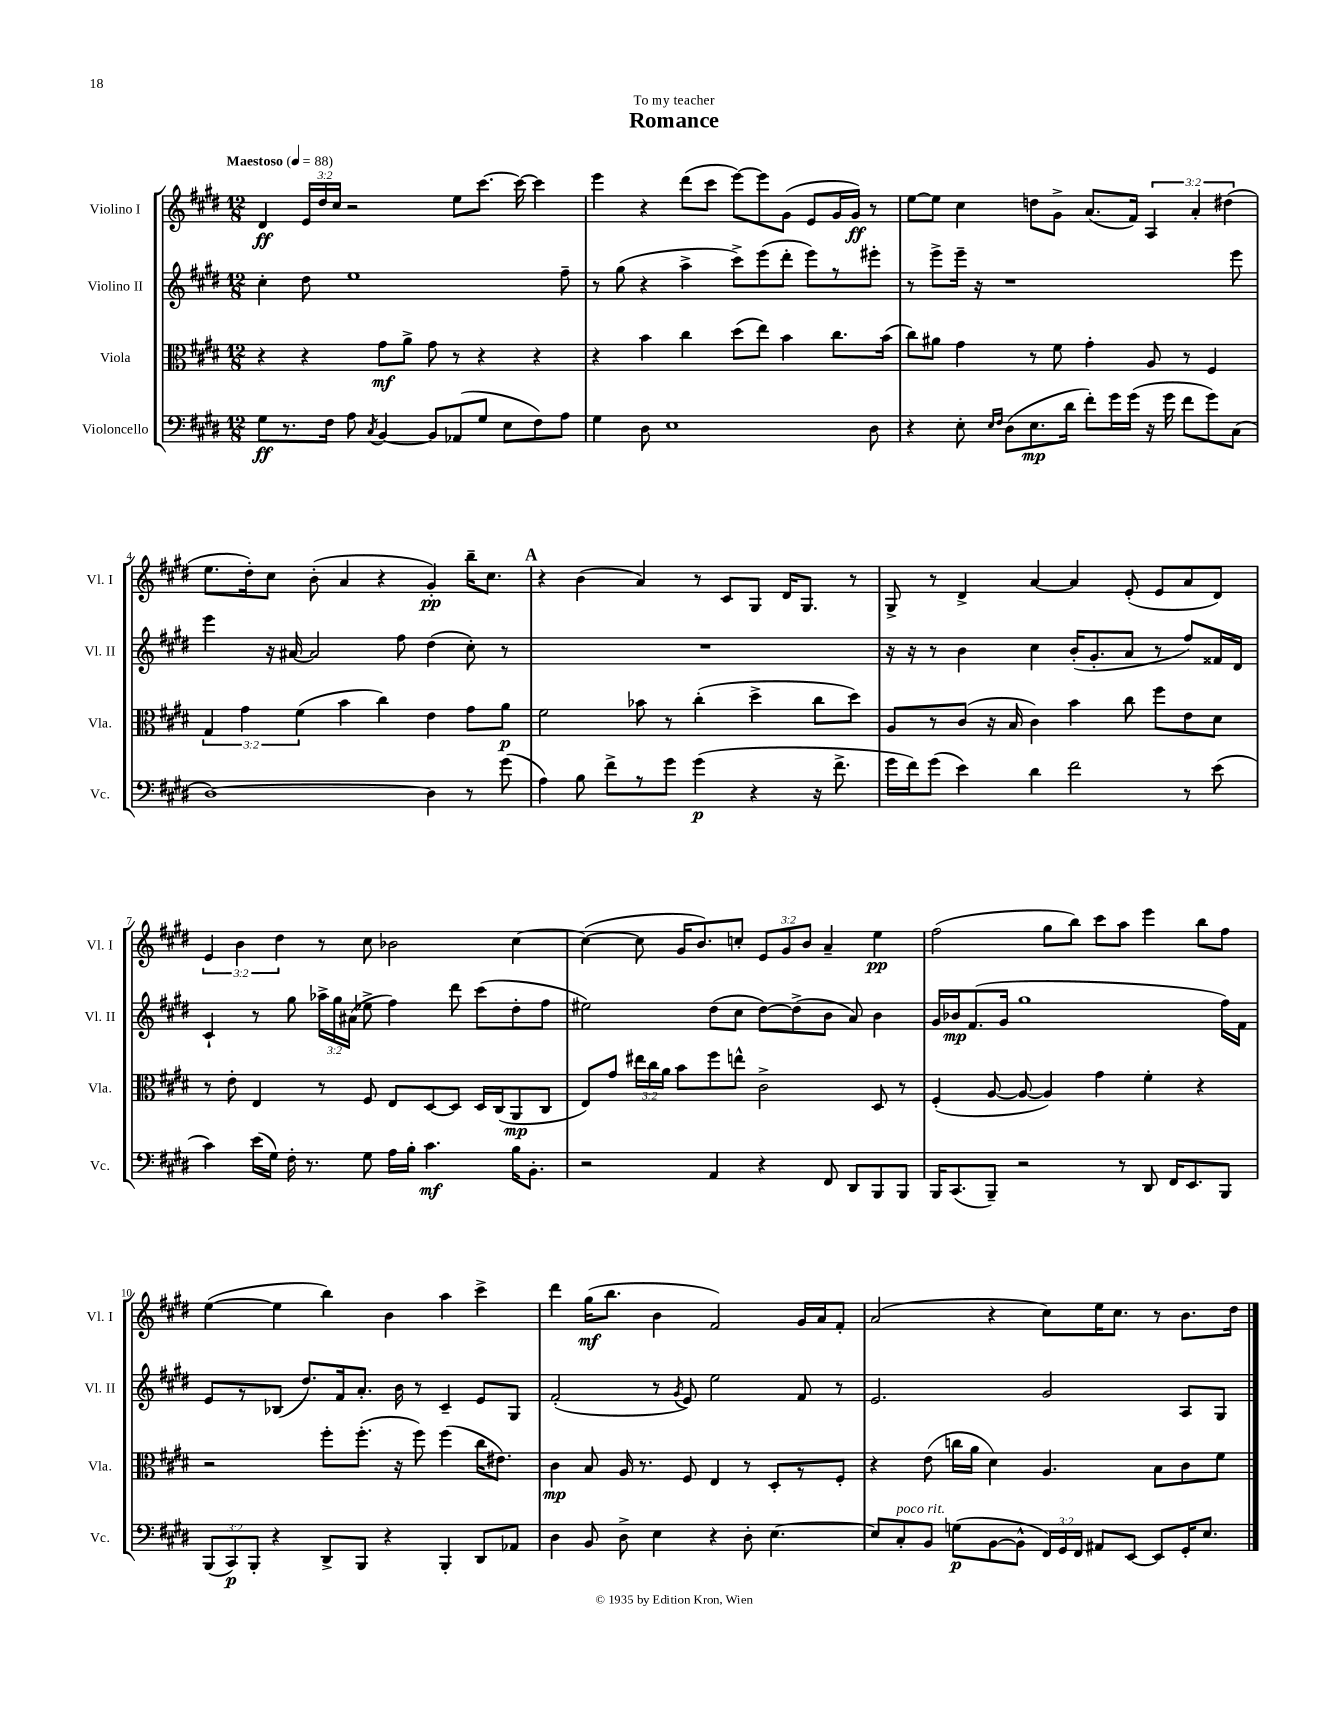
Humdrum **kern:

**kern	**dynam	**kern	**dynam	**kern	**dynam	**kern	**dynam
*part4	*part4	*part3	*part3	*part2	*part2	*part1	*part1
*staff4	*staff4	*staff3	*staff3	*staff2	*staff2	*staff1	*staff1
*I"Violoncello	*	*I"Viola	*	*I"Violino II	*	*I"Violino I	*
*I'Vc.	*	*I'Vla.	*	*I'Vl. II	*	*I'Vl. I	*
*clefF4	*	*clefC3	*	*clefG2	*	*clefG2	*
*k[f#c#g#d#]	*	*k[f#c#g#d#]	*	*k[f#c#g#d#]	*	*k[f#c#g#d#]	*
*M12/8	*	*M12/8	*	*M12/8	*	*M12/8	*
*MM88	*	*MM88	*	*MM88	*	*MM88	*
=1	=1	=1	=1	=1	=1	=1	=1
!	!	!	!	!	!	!LO:TX:a:B:t=Maestoso	!
8G#\L	ff	4r	.	4cc#'\	.	4d#/	ff
8.r	.	.	.	.	.	.	.
.	.	4r	.	8dd#\	.	24e/LL	.
.	.	.	.	.	.	24dd#/	.
16F#\Jk	.	.	.	.	.	.	.
.	.	.	.	.	.	24cc#/JJ	.
8A\	.	.	.	1ee	.	2r	.
8qC#/	.	.	.	.	.	.	.
[4BB/	.	8g#\L	mf	.	.	.	.
.	.	8a^\J	.	.	.	.	.
8BB/L]	.	8g#\	.	.	.	.	.
(8AA-X/	.	8r	.	.	.	8ee\L	.
8G#/J	.	4r	.	.	.	[8.ccc#\J	.
8E\L	.	.	.	.	.	.	.
.	.	.	.	.	.	16ccc#\_	.
8F#\)	.	4r	.	.	.	4ccc#\]	.
8A\J	.	.	.	8ff#~\	.	.	.
=2	=2	=2	=2	=2	=2	=2	=2
4G#\	.	4r	.	8r	.	4eee\	.
.	.	.	.	(8gg#\	.	.	.
8D#\	.	4b\	.	4r	.	4r	.
1E	.	.	.	.	.	.	.
.	.	4cc#\	.	4aa^\	.	(8ddd#\L	.
.	.	.	.	.	.	8ccc#\J	.
.	.	(8dd#\L	.	8ccc#^\L)	.	[8eee\L)	.
.	.	8ee\J)	.	(8eee\	.	8eee\]	.
.	.	4b\	.	8ddd#'\J	.	(8g#\J	.
.	.	.	.	8eee\L)	.	8e/L	.
.	.	8.cc#\L	.	8r	.	16g#/L	.
.	.	.	.	.	.	16g#/JJ)	ff
8D#\	.	.	.	8eee#X'\J	.	8r	.
.	.	(16b\Jk	.	.	.	.	.
=3	=3	=3	=3	=3	=3	=3	=3
4r	.	8cc#\L)	.	8r	.	[8ee\L	.
.	.	8a#X\J	.	8eee^\L	.	8ee\J]	.
8E'\	.	4g#\	.	16eee~\Jk	.	4cc#\	.
.	.	.	.	16r	.	.	.
16qqE/LL	.	.	.	.	.	.	.
16qqF#/JJ	.	.	.	.	.	.	.
(8D#\L	.	.	.	1r	.	.	.
8.E\	mp	8r	.	.	.	8ddn\L	.
.	.	8f#\	.	.	.	8g#^\J	.
16d#\Jk	.	.	.	.	.	.	.
8f#'\L)	.	4g#'\	.	.	.	(8.a/L	.
16g#\L	.	.	.	.	.	.	.
(16g#\JJ	.	.	.	.	.	16f#/Jk)	.
16r	.	8A/	.	.	.	6A/	.
16g#\	.	.	.	.	.	.	.
8f#\L	.	8r	.	.	.	.	.
.	.	.	.	.	.	6a'/	.
8g#\)	.	4F#/	.	.	.	.	.
.	.	.	.	.	.	(6dd#X\	.
(8C#\J	.	.	.	8eee\	.	.	.
!!LO:LB:g=z
=4	=4	=4	=4	=4	=4	=4	=4
[1D#)	.	6G#/	.	4eee\	.	8.ee\L	.
.	.	6g#\	.	.	.	.	.
.	.	.	.	.	.	16dd#'\k)	.
.	.	.	.	16r	.	8cc#\J	.
.	.	.	.	[16a#X/	.	.	.
.	.	(6f#\	.	.	.	.	.
.	.	.	.	2a#/]	.	(8b'\	.
.	.	4b\	.	.	.	4a/	.
.	.	4cc#\)	.	.	.	4r	.
.	.	.	.	8ff#\	.	.	.
4D#\]	.	4e\	.	(4dd#\	.	4g#'/)	pp
8r	.	8g#\L	.	8cc#'\)	.	16bb~\KL	.
.	.	.	.	.	.	8.cc#\J	.
(8g#\	.	8a\J	p	8r	.	.	.
!!LO:REH:place=s1:t=A
=5	=5	=5	=5	=5	=5	=5	=5
4A\)	.	2f#\	.	1.r	.	4r	.
8B\	.	.	.	.	.	(4b\	.
8f#^\L	.	.	.	.	.	.	.
8r	.	8b-X\	.	.	.	4a/)	.
8g#\J	.	8r	.	.	.	.	.
(4g#\	p	(4cc#'\	.	.	.	8r	.
.	.	.	.	.	.	8c#/L	.
4r	.	4dd#^\	.	.	.	8G#/J	.
.	.	.	.	.	.	16d#/KL	.
.	.	.	.	.	.	8.G#/J	.
16r	.	8cc#\L	.	.	.	.	.
8.f#^\	.	.	.	.	.	.	.
.	.	8dd#\J)	.	.	.	8r	.
=6	=6	=6	=6	=6	=6	=6	=6
16g#\LL	.	8A/L	.	16r	.	8G#^/	.
16f#\J)	.	.	.	16r	.	.	.
(8g#\J	.	8r	.	8r	.	8r	.
4e\)	.	(8c#/J	.	4b\	.	4d#^/	.
.	.	16r	.	.	.	.	.
.	.	16B/	.	.	.	.	.
4d#\	.	4c#\)	.	4cc#\	.	[4a/	.
2f#\	.	4b\	.	(16b'/KL	.	4a/]	.
.	.	.	.	8.g#'/	.	.	.
.	.	8cc#\	.	8a/J	.	(8e'/	.
.	.	8ff#\L	.	8r	.	8e/L	.
8r	.	8e\	.	8ff#/L)	.	8a/	.
(8e\	.	8d#\J	.	16f##X/L	.	8d#/J)	.
.	.	.	.	16d#/JJ	.	.	.
!!LO:LB:g=z
=7	=7	=7	=7	=7	=7	=7	=7
4c#\)	.	8r	.	4c#`/	.	6e/	.
.	.	8e'\	.	.	.	.	.
.	.	.	.	.	.	6b\	.
(16e\LL	.	4E/	.	8r	.	.	.
16G#\JJ)	.	.	.	.	.	.	.
.	.	.	.	.	.	6dd#\	.
16F#'\	.	.	.	8gg#\	.	.	.
8.r	.	.	.	.	.	.	.
.	.	8r	.	24aa-X^\LL	.	8r	.
.	.	.	.	24gg#\	.	.	.
.	.	.	.	(24a#X\JJ	.	.	.
8G#\	.	8F#/	.	8ee-X^\	.	8cc#\	.
16A\LL	.	8E/L	.	4ff#\)	.	2b-X\	.
16B'\JJ	.	.	.	.	.	.	.
4.c#\	mf	[8D#/	.	.	.	.	.
.	.	8D#/J]	.	8ddd#\	.	.	.
.	.	16D#/LL	.	(8ccc#\L	.	.	.
.	.	(16C#/J	.	.	.	.	.
16B\KL	.	8AA/	mp	8dd#'\	.	[4cc#\	.
8.BB'\J	.	.	.	.	.	.	.
.	.	8C#/J	.	8ff#\J	.	.	.
=8	=8	=8	=8	=8	=8	=8	=8
2r	.	8E/L)	.	2ee#X\)	.	(4cc#\_	.
.	.	8g#/J	.	.	.	.	.
.	.	24ee#X\LL	.	.	.	8cc#\]	.
.	.	24cc#\	.	.	.	.	.
.	.	24a\JJ	.	.	.	.	.
.	.	8b\L	.	.	.	16g#/KL	.
.	.	.	.	.	.	8.b/)	.
4AA/	.	8ff#\	.	(8dd#\L	.	.	.
.	.	8een^^\J	.	8cc#\J	.	8ccn'/J	.
4r	.	2c#^\	.	[8dd#\L)	.	12e/L	.
.	.	.	.	.	.	12g#/	.
.	.	.	.	(8dd#^\]	.	.	.
.	.	.	.	.	.	12b/J	.
8FF#/	.	.	.	8b\J	.	4a~/	.
8DD#/L	.	.	.	8a/)	.	.	.
8BBB/	.	8D#/	.	4b\	.	4ee\	pp
8BBB/J	.	8r	.	.	.	.	.
=9	=9	=9	=9	=9	=9	=9	=9
16BBB/KL	.	(4F#'/	.	16g#/LL	.	(2ff#\	.
(8.CC#/	.	.	.	16b-X/J	mp	.	.
.	.	.	.	(8.f#/	.	.	.
8BBB~/J)	.	[8A/	.	.	.	.	.
.	.	.	.	16g#/Jk	.	.	.
2r	.	8A/_	.	1gg#	.	.	.
.	.	4A/])	.	.	.	8gg#\L	.
.	.	.	.	.	.	8bb\J)	.
.	.	4g#\	.	.	.	8ccc#\L	.
8r	.	.	.	.	.	8aa\J	.
8DD#/	.	4f#'\	.	.	.	4eee\	.
16FF#/KL	.	.	.	.	.	.	.
8.EE/	.	.	.	.	.	.	.
.	.	4r	.	.	.	8bb\L	.
8BBB/J	.	.	.	16ff#\LL)	.	8ff#\J	.
.	.	.	.	16f#\JJ	.	.	.
!!LO:LB:g=z
=10	=10	=10	=10	=10	=10	=10	=10
(12BBB/L	.	2r	.	8e/L	.	([4ee\	.
12CC#/)	p	.	.	.	.	.	.
.	.	.	.	8r	.	.	.
12BBB'/J	.	.	.	.	.	.	.
4r	.	.	.	(8B-X/J	.	4ee\]	.
.	.	.	.	8.dd#/L)	.	.	.
8DD#^/L	.	8ff#'\L	.	.	.	4bb\)	.
.	.	.	.	16f#/k	.	.	.
8BBB/J	.	(8.ff#'\J	.	8.a'/J	.	.	.
4r	.	.	.	.	.	4b\	.
.	.	16r	.	16b\	.	.	.
.	.	8ff#\)	.	8r	.	.	.
4BBB'/	.	(4ff#\	.	4c#~/	.	4aa\	.
8DD#/L	.	16cc#\KL	.	8e/L	.	4ccc#^\	.
.	.	8.e#X\J)	.	.	.	.	.
8AA-X/J	.	.	.	8G#/J	.	.	.
=11	=11	=11	=11	=11	=11	=11	=11
4D#\	.	4c#\	mp	(2f#'/	.	4ddd#\	.
8BB/	.	8B/	.	.	.	(16gg#\KL	mf
.	.	.	.	.	.	8.bb\J	.
8D#^\	.	16A/	.	.	.	.	.
.	.	8.r	.	.	.	.	.
4E\	.	.	.	8r	.	4b\	.
.	.	.	.	8qg#/	.	.	.
.	.	8F#/	.	8e/)	.	.	.
4r	.	4E/	.	2ee\	.	2f#/)	.
8D#'\	.	8r	.	.	.	.	.
[4.E\	.	8D#'/L	.	.	.	.	.
.	.	8r	.	8f#/	.	16g#/LL	.
.	.	.	.	.	.	16a/J	.
.	.	8F#'/J	.	8r	.	8f#'/J	.
=12	=12	=12	=12	=12	=12	=12	=12
8E/L]	.	4r	.	2.e/	.	(2a/	.
!LO:TX:a:i:t=poco rit.	!	!	!	!	!	!	!
8C#'/	.	.	.	.	.	.	.
8BB/J	.	(8e\	.	.	.	.	.
(8Gn\L	p	16ccn\LL	.	.	.	.	.
.	.	16a\JJ	.	.	.	.	.
[8BB\	.	4d#\)	.	.	.	4r	.
8BB^^\J]	.	.	.	.	.	.	.
24FF#/LL)	.	4.A/	.	2g#/	.	8cc#\L)	.
24GG#/	.	.	.	.	.	.	.
24FF#/JJ	.	.	.	.	.	.	.
8AA#X/L	.	.	.	.	.	16ee\K	.
.	.	.	.	.	.	8.cc#\J	.
[8EE/J	.	.	.	.	.	.	.
8EE/L]	.	8B\L	.	.	.	8r	.
16GG#'/K	.	8c#\	.	8A/L	.	8.b\L	.
8.E/J	.	.	.	.	.	.	.
.	.	8f#\J	.	8G#/J	.	.	.
.	.	.	.	.	.	16dd#\Jk	.
==	==	==	==	==	==	==	==
*-	*-	*-	*-	*-	*-	*-	*-
